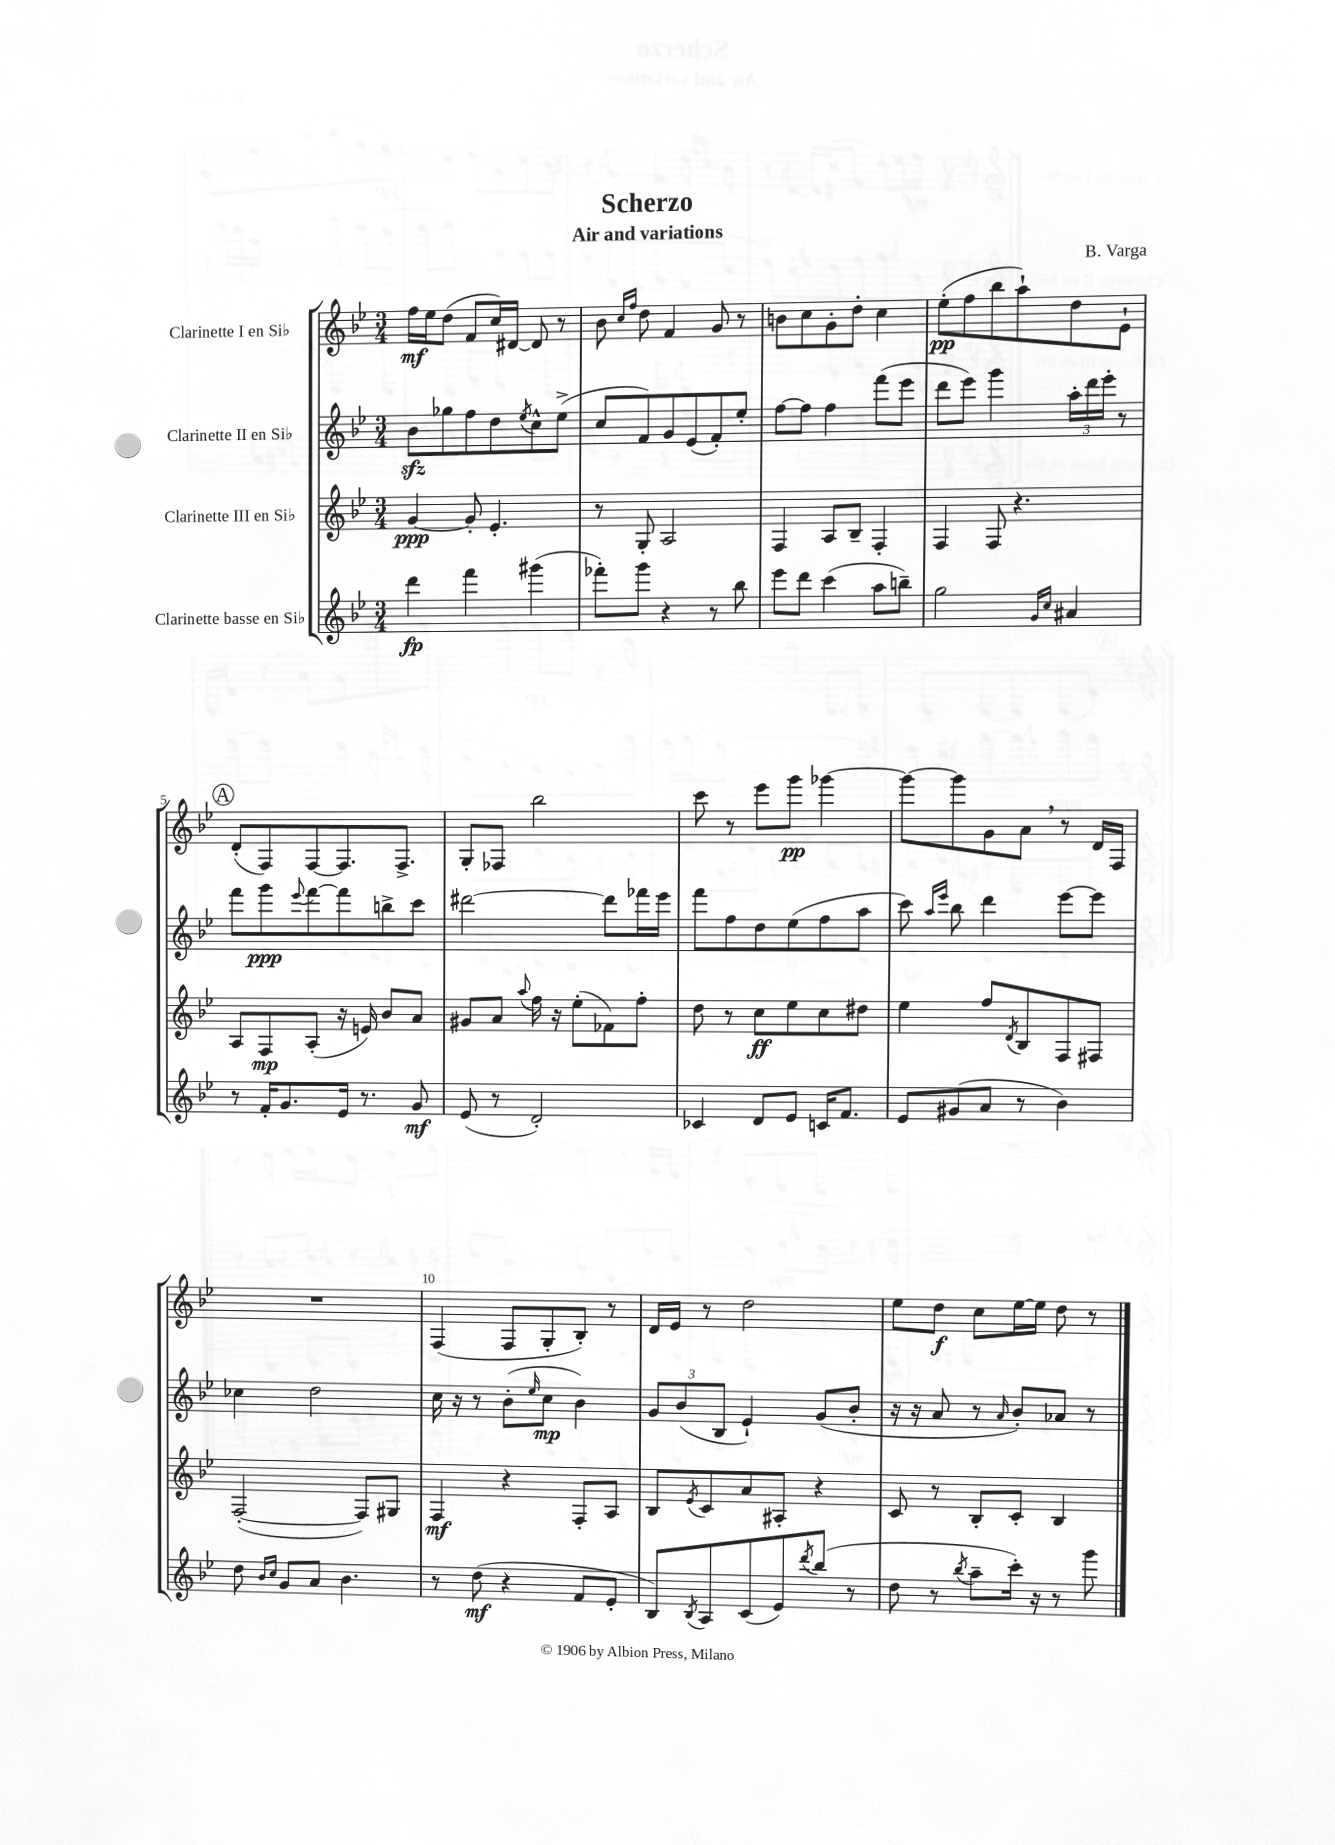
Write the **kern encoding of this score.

**kern	**dynam	**kern	**dynam	**kern	**dynam	**kern	**dynam
*part4	*part4	*part3	*part3	*part2	*part2	*part1	*part1
*staff4	*staff4	*staff3	*staff3	*staff2	*staff2	*staff1	*staff1
*I"Clarinette basse en Si♭	*	*I"Clarinette III en Si♭	*	*I"Clarinette II en Si♭	*	*I"Clarinette I en Si♭	*
*clefG2	*	*clefG2	*	*clefG2	*	*clefG2	*
*k[b-e-]	*	*k[b-e-]	*	*k[b-e-]	*	*k[b-e-]	*
*M3/4	*	*M3/4	*	*M3/4	*	*M3/4	*
=1	=1	=1	=1	=1	=1	=1	=1
4ddd\	fp	[4g/	ppp	8b-zz\L	.	16ff\LL	mf
.	.	.	.	.	.	16ee-\J	.
.	.	.	.	8gg-X\	.	(8dd\J	.
4fff\	.	8g'/]	.	8ff\	.	8f/L	.
.	.	4.e-'/	.	8dd\	.	16cc/L)	.
.	.	.	.	.	.	[16d#X/JJ	.
.	.	.	.	8qee-/	.	.	.
(4ggg#X\	.	.	.	8cc^^\	.	8d#/]	.
.	.	.	.	(8ee-^\J	.	8r	.
=2	=2	=2	=2	=2	=2	=2	=2
8fff-X'\L)	.	8r	.	8cc/L	.	8b-\	.
.	.	.	.	.	.	16qqcc/LL	.
.	.	.	.	.	.	16qqff/JJ	.
8ggg\J	.	8G'/	.	8f/)	.	8dd\	.
4r	.	2A/	.	8g/	.	4f/	.
.	.	.	.	(8e-/	.	.	.
8r	.	.	.	8f'/)	.	8g/	.
8bb-\	.	.	.	8ee-'/J	.	8r	.
=3	=3	=3	=3	=3	=3	=3	=3
8eee-\L	.	4F/	.	[8ff\L	.	8bn\L	.
8ddd\J	.	.	.	8ff\J]	.	8cc\	.
(4ccc\	.	8A/L	.	4ff\	.	8g'\	.
.	.	8B-~/J	.	.	.	8dd'\J	.
8aa\L	.	4F'/	.	(8fff\L	.	4cc\	.
8bbn~\J)	.	.	.	8eee-\J	.	.	.
=4	=4	=4	=4	=4	=4	=4	=4
2gg\	.	4F/	.	8ddd\L	.	(8ee-'\L	pp
.	.	.	.	8eee-\J)	.	8ff\	.
.	.	8F/	.	4ggg\	.	8bb-\	.
.	.	4.r	.	.	.	8aa`\)	.
16qqg/LL	.	.	.	.	.	.	.
16qqcc/JJ	.	.	.	.	.	.	.
4a#X/	.	.	.	24aa'\LL	.	8dd\	.
.	.	.	.	24ddd\	.	.	.
.	.	.	.	24eee-'\JJ	.	.	.
.	.	.	.	8r	.	8e-`\J	.
!!LO:LB:g=z
!!LO:REH:place=s1:t=A
=5	=5	=5	=5	=5	=5	=5	=5
8r	.	8A/L	.	8fff\L	.	(8d'/L	.
16f'/KL	.	8F/	mp	8ggg\	ppp	8F/)	.
8.g/	.	.	.	.	.	.	.
.	.	.	.	8qqeee-/	.	.	.
.	.	(8A'/J	.	[8fff\	.	[8F/	.
16e-/Jk	.	16r	.	8fff\]	.	8.F/]	.
8.r	.	16en/)	.	.	.	.	.
.	.	8b-/L	.	8bbn^\	.	.	.
.	.	.	.	.	.	8.F^/J	.
8g/	mf	8a/J	.	8ccc\J	.	.	.
=6	=6	=6	=6	=6	=6	=6	=6
(8e-/	.	8g#X/L	.	[2ddd#X\	.	8G'/L	.
8r	.	8a/J	.	.	.	8F-X/J	.
.	.	8qqaa/	.	.	.	.	.
2d'/)	.	16ff\	.	.	.	2bb-\	.
.	.	16r	.	.	.	.	.
.	.	(8ee-'\L	.	.	.	.	.
.	.	8f-X\)	.	8ddd#\L]	.	.	.
.	.	8ff'\J	.	16fff-X\L	.	.	.
.	.	.	.	16eee-\JJ	.	.	.
=7	=7	=7	=7	=7	=7	=7	=7
4c-X/	.	8dd\	.	8fff\L	.	8ccc\	.
.	.	8r	.	8ff\	.	8r	.
8d/L	.	8cc\L	ff	8dd\	.	8eee-\L	.
8e-/J	.	8ee-\	.	(8ee-\	.	8ggg\J	pp
16cn/KL	.	8cc\	.	8ff\	.	[4ggg-X\	.
8.f/J	.	.	.	.	.	.	.
.	.	8dd#X\J	.	8aa\J	.	.	.
=8	=8	=8	=8	=8	=8	=8	=8
8e-/L	.	4ee-\	.	8ccc\)	.	8ggg-\L_	.
.	.	.	.	16qqaa/LL	.	.	.
.	.	.	.	16qqeee-/JJ	.	.	.
(8g#X/	.	.	.	8bb-\	.	8ggg-\]	.
8a/J	.	8ff/L	.	4ddd\	.	8g\	.
.	.	8qd/	.	.	.	.	.
8r	.	8B-/	.	.	.	8a,\J	.
4b-\)	.	8F/	.	[8eee-\L	.	8r	.
.	.	8F#X/J	.	8eee-\J]	.	16d/LL	.
.	.	.	.	.	.	16F/JJ	.
!!LO:LB:g=z
=9	=9	=9	=9	=9	=9	=9	=9
8dd\	.	([2F'/	.	4cc-X\	.	2.r	.
16qqb-/LL	.	.	.	.	.	.	.
16qqcc/JJ	.	.	.	.	.	.	.
8g/L	.	.	.	.	.	.	.
8a/J	.	.	.	2dd\	.	.	.
4.b-\	.	.	.	.	.	.	.
.	.	8F/L])	.	.	.	.	.
.	.	8G#X/J	.	.	.	.	.
=10	=10	=10	=10	=10	=10	=10	=10
8r	.	4F/	mf	16cc\	.	(4F/	.
.	.	.	.	16r	.	.	.
(8dd\	mf	.	.	8r	.	.	.
4r	.	4r	.	(8b-'\L	.	8F/L	.
.	.	.	.	16qqee-/	.	.	.
.	.	.	.	8cc\J	mp	8G'/	.
8f/L	.	8F'/L	.	4b-\)	.	8B-'/J)	.
8e-'/J	.	8A/J	.	.	.	8r	.
=11	=11	=11	=11	=11	=11	=11	=11
8B-/L)	.	8B-/L	.	12g/L	.	16d/LL	.
.	.	.	.	.	.	16e-/JJ	.
.	.	.	.	(12b-/	.	.	.
8qB-/	.	8qe-/	.	.	.	.	.
8A/	.	8c/	.	.	.	8r	.
.	.	.	.	12B-/J	.	.	.
(8c/	.	8a/	.	4e-`/)	.	2dd\	.
8e-/)	.	8A#X'/J	.	.	.	.	.
8qddd/	.	.	.	.	.	.	.
(8bb-/J	.	4r	.	(8g/L	.	.	.
8r	.	.	.	8b-'/J	.	.	.
=12	=12	=12	=12	=12	=12	=12	=12
8dd\	.	8c/	.	16r	.	8ee-\L	.
.	.	.	.	16r	.	.	.
8r	.	8r	.	8a/	.	8dd\J	f
8qbb-/	.	.	.	.	.	.	.
8aa~\L	.	8B-'/L	.	8r	.	8cc\L	.
.	.	.	.	16qqa/	.	.	.
16ccc'\Jk)	.	8c'/J	.	8b-'/L)	.	[16ee-\L	.
16r	.	.	.	.	.	16ee-\JJ]	.
8r	.	4B-/	.	8a-X/J	.	8dd\	.
8ggg\	.	.	.	8r	.	8r	.
==	==	==	==	==	==	==	==
*-	*-	*-	*-	*-	*-	*-	*-
